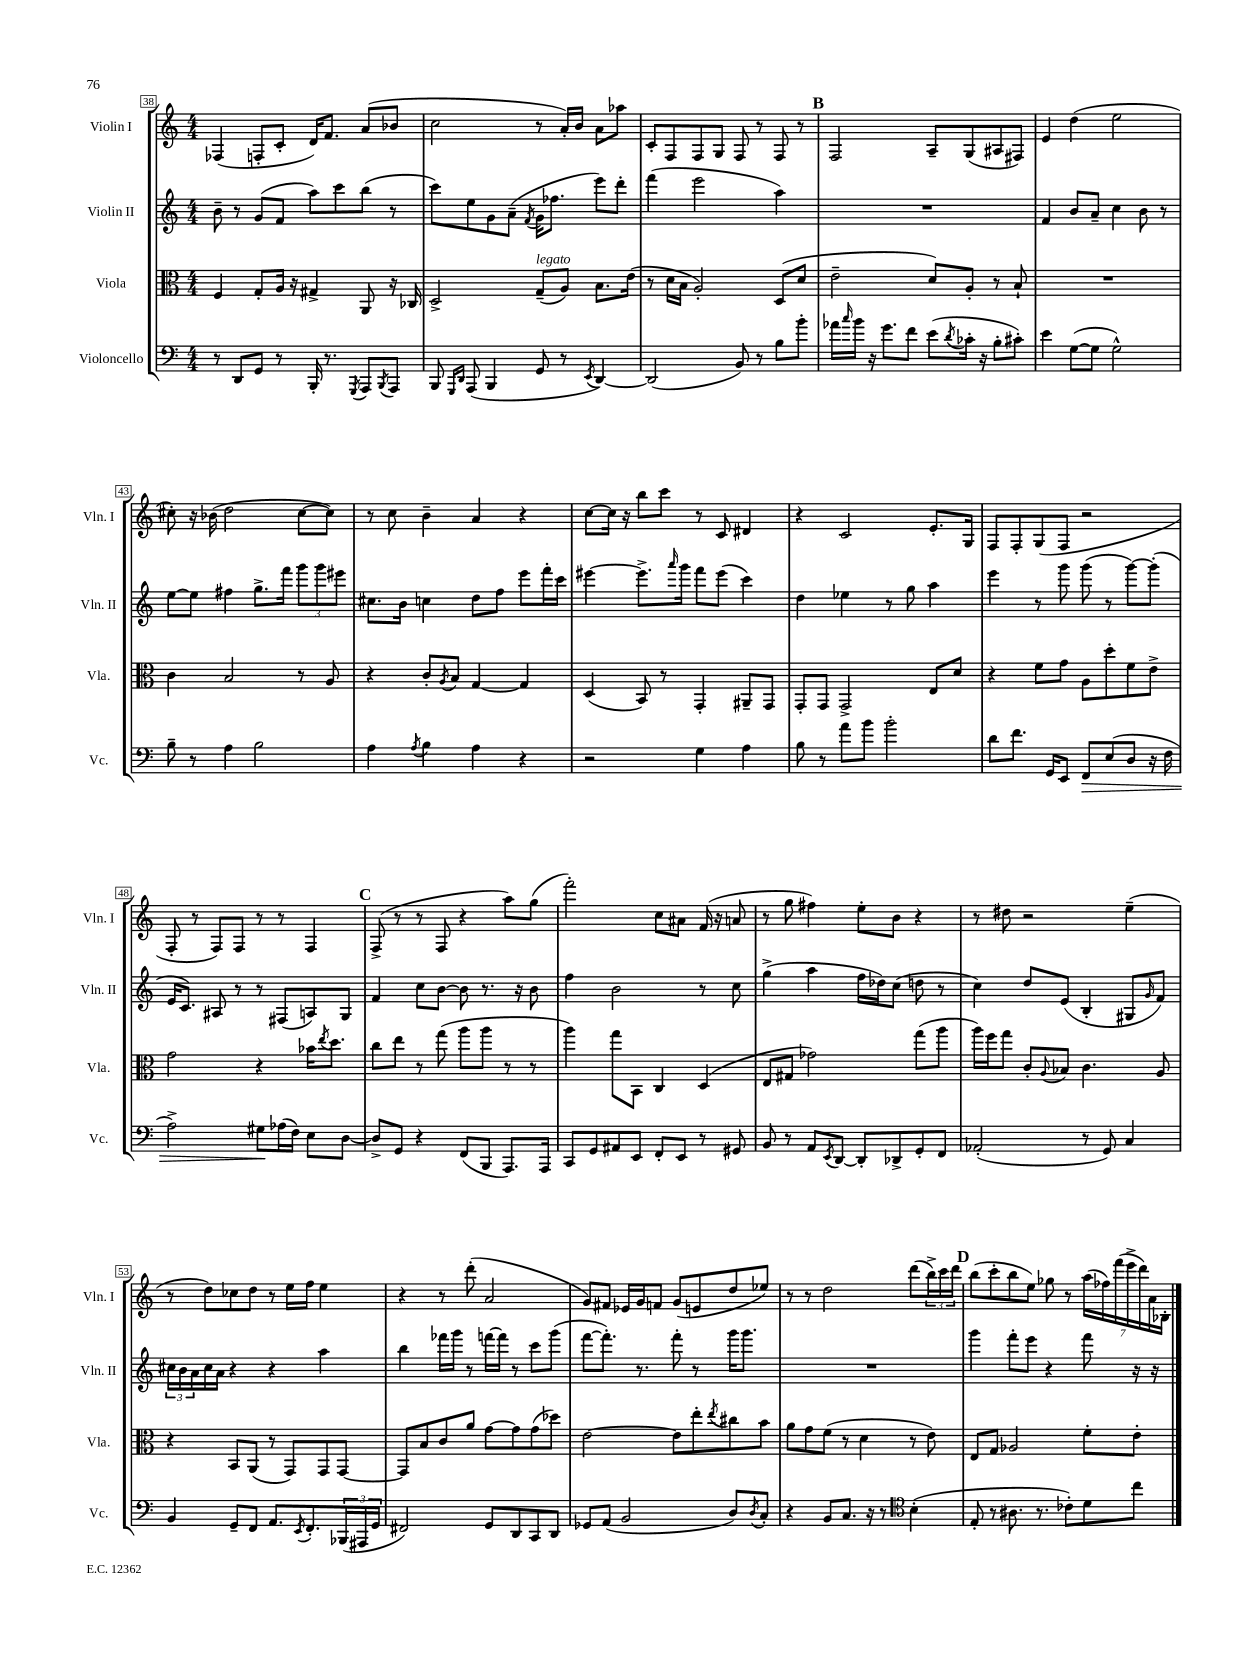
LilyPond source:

<<
\new StaffGroup <<
\new Staff = "s0" \with { instrumentName = "Violin I" shortInstrumentName = "Vln. I" } {
    \clef treble \key c \major \numericTimeSignature \time 4/4
    fes4( f8-. c'8-. d'16) f'8. a'8( bes'8 |
    c''2 r8 a'16-.) b'16 a'8 aes''8 |
    c'8-. f8 f8 g8 f8 r8 f8 r8 |
    \mark \markup { \bold "B" } f2 a8-- g8( ais8 fis8) |
    e'4 d''4( e''2 |
    cis''8-.) r16 bes'16( d''2 cis''8~ cis''8) |
    r8 c''8 b'4-- a'4 r4 |
    c''8~ c''16 r16 b''8 c'''8 r8 c'8 dis'4 |
    r4 c'2 e'8.-. g16 |
    f8 f8-. g8( f8 r2 |
    f8-. r8 f8) f8 r8 r8 f4 |
    \mark \markup { \bold "C" } f8->( r8 r8 f8 r4 a''8) g''8( |
    f'''2-.) c''8 ais'8 f'16( r16 a'8 |
    r8 g''8 fis''4) e''8-. b'8 r4 |
    r8 dis''8 r2 e''4--( |
    r8 d''8) ces''8 d''8 r8 e''16 f''16 e''4 |
    r4 r8 d'''8-.( a'2 |
    g'8) fis'8 ees'16 g'16 f'8 g'8( e'8 d''8 ees''8) |
    r8 r8 d''2 d'''8( \tuplet 3/2 { b''16->) c'''16 d'''16 } |
    \mark \markup { \bold "D" } b''8( c'''8-. b''8 e''8) ges''8 r8 \tuplet 7/4 { a''16( fes''16) f'''16( e'''16-> d'''16) a'16 bes16-. } \bar "|." |
}
\new Staff = "s1" \with { instrumentName = "Violin II" shortInstrumentName = "Vln. II" } {
    \clef treble \key c \major \numericTimeSignature \time 4/4
    b'8-- r8 g'8( f'8 a''8) c'''8 b''8( r8 |
    c'''8) e''8 g'8 a'8--( \acciaccatura { f'8 } g'16 fes''8. e'''8) d'''8-. |
    f'''4( e'''2 a''4) |
    \mark \markup { \bold "B" } R1 |
    f'4 b'8 a'8-- c''4 b'8 r8 |
    e''8~ e''8 fis''4 g''8.-> f'''16 \tuplet 3/2 { g'''8 g'''8 eis'''8 } |
    cis''8. b'16 c''4 d''8 f''8 e'''8 f'''16-. c'''16 |
    eis'''4~ eis'''8.-> \grace { a'''16 } g'''16 f'''8 eis'''8( c'''4) |
    d''4 ees''4 r8 g''8 a''4 |
    e'''4 r8 g'''8 g'''8( r8 g'''8~) g'''8-.( |
    e'16 c'8.) ais8 r8 r8 fis8( a8) g8 |
    \mark \markup { \bold "C" } f'4 c''8 b'8~ b'8 r8. r16 b'8 |
    f''4 b'2 r8 c''8 |
    g''4->( a''4 f''16 des''16) c''8( d''8 r8 |
    c''4) d''8 e'8( b4-. gis8 \grace { g'16 } f'8) |
    \tuplet 3/2 { cis''16 b'16 a'16 } cis''16 a'16 r4 r4 a''4 |
    b''4 fes'''16 g'''16 r8 f'''16~ f'''16 r8 c'''8 g'''8( |
    f'''8~ f'''8.-.) r8. f'''8-. r8 g'''16 g'''8. |
    R1 |
    \mark \markup { \bold "D" } g'''4 f'''8-. e'''8 r4 f'''8 r16 r16 \bar "|." |
}
\new Staff = "s2" \with { instrumentName = "Viola" shortInstrumentName = "Vla." } {
    \clef alto \key c \major \numericTimeSignature \time 4/4
    f4 g8-. a16 r16 gis4-> a,8 r16 ces16 |
    d2-> g8--^\markup { \italic "legato" }( a8) b8. e'16( |
    r8 d'16 b16 a2-.) d8( d'8 |
    \mark \markup { \bold "B" } e'2-- d'8) a8-. r8 b8-! |
    R1 |
    c'4 b2 r8 a8 |
    r4 c'8-. \acciaccatura { a8 } b8 g4~ g4 |
    d4( b,8) r8 g,4-. ais,8-- g,8 |
    g,8-. g,8 g,2-> e8 d'8 |
    r4 f'8 g'8 a8 d''8-. f'8 e'8-> |
    g'2 r4 bes'16 \acciaccatura { e''8 } d''8. |
    \mark \markup { \bold "C" } c''8 e''8 r8 g''8( a''8 a''8 r8 r8 |
    a''4) g''8 b,8 c4 d4( |
    e8 gis8 ges'2) g''8( a''8 |
    a''16) f''16 g''8 c'8-. \appoggiatura { a8 } bes8 c'4. a8 |
    r4 b,8 a,8( r8 g,8) g,8 g,8~ |
    g,8 b8 c'8 a'8 g'8~ g'8 g'8( des''8) |
    e'2~ e'8 e''8-. \acciaccatura { e''8 } cis''8 b'8 |
    a'8 g'8 f'8( r8 d'4 r8 e'8) |
    \mark \markup { \bold "D" } e8 g8 aes2 f'8-. e'8-. \bar "|." |
}
\new Staff = "s3" \with { instrumentName = "Violoncello" shortInstrumentName = "Vc." } {
    \clef bass \key c \major \numericTimeSignature \time 4/4
    r8 d,8 g,8 r8 b,,16-. r8. \acciaccatura { g,,8 } a,,8 \acciaccatura { b,,8 } a,,8 |
    b,,8 \grace { g,,16 d,16 } a,,8( b,,4 g,8 r8 \acciaccatura { e,8 } d,4~) |
    d,2( b,8) r8 b8 b'8-. |
    \mark \markup { \bold "B" } aes'16 \grace { c''16 } b'16 r16 g'8. f'8 e'8( \acciaccatura { d'8 } ces'16-. r16 b8-. cis'8-.) |
    e'4 g8~( g8 g2-^) |
    b8-- r8 a4 b2 |
    a4 \acciaccatura { a8 } b4 a4 r4 |
    r2 g4 a4 |
    b8 r8 a'8 b'8 b'2-. |
    d'8 f'8. g,16 e,8 f,8\> e8( d8 r16 f16 |
    a2->) gis8\! aes16( f16) e8 d8~ |
    \mark \markup { \bold "C" } d8-> g,8 r4 f,8( b,,8 a,,8.) a,,16 |
    c,8 g,8 ais,8 e,8 f,8-. e,8 r8 gis,8 |
    b,8 r8 a,8 \acciaccatura { e,8 } d,8~ d,8-. des,8-> g,8-. f,8 |
    aes,2-.( r8 g,8) c4 |
    b,4 g,8-- f,8 a,8. \acciaccatura { e,8 } f,8.-. \tuplet 3/2 { bes,,16( ais,,16 g,16 } |
    fis,2) g,8 d,8 c,8 d,8 |
    ges,8 a,8( b,2 d8) \acciaccatura { d8 } c8-. |
    r4 b,8 c8. r16 r8 \clef tenor b4-.( |
    \mark \markup { \bold "D" } e8-. r8 ais8. r8. ces'8-.) d'8 c''8 \bar "|." |
}
>>
>>
\layout { \context { \Score currentBarNumber = #38 \override BarNumber.stencil = #(make-stencil-boxer 0.1 0.3 ly:text-interface::print) } }
